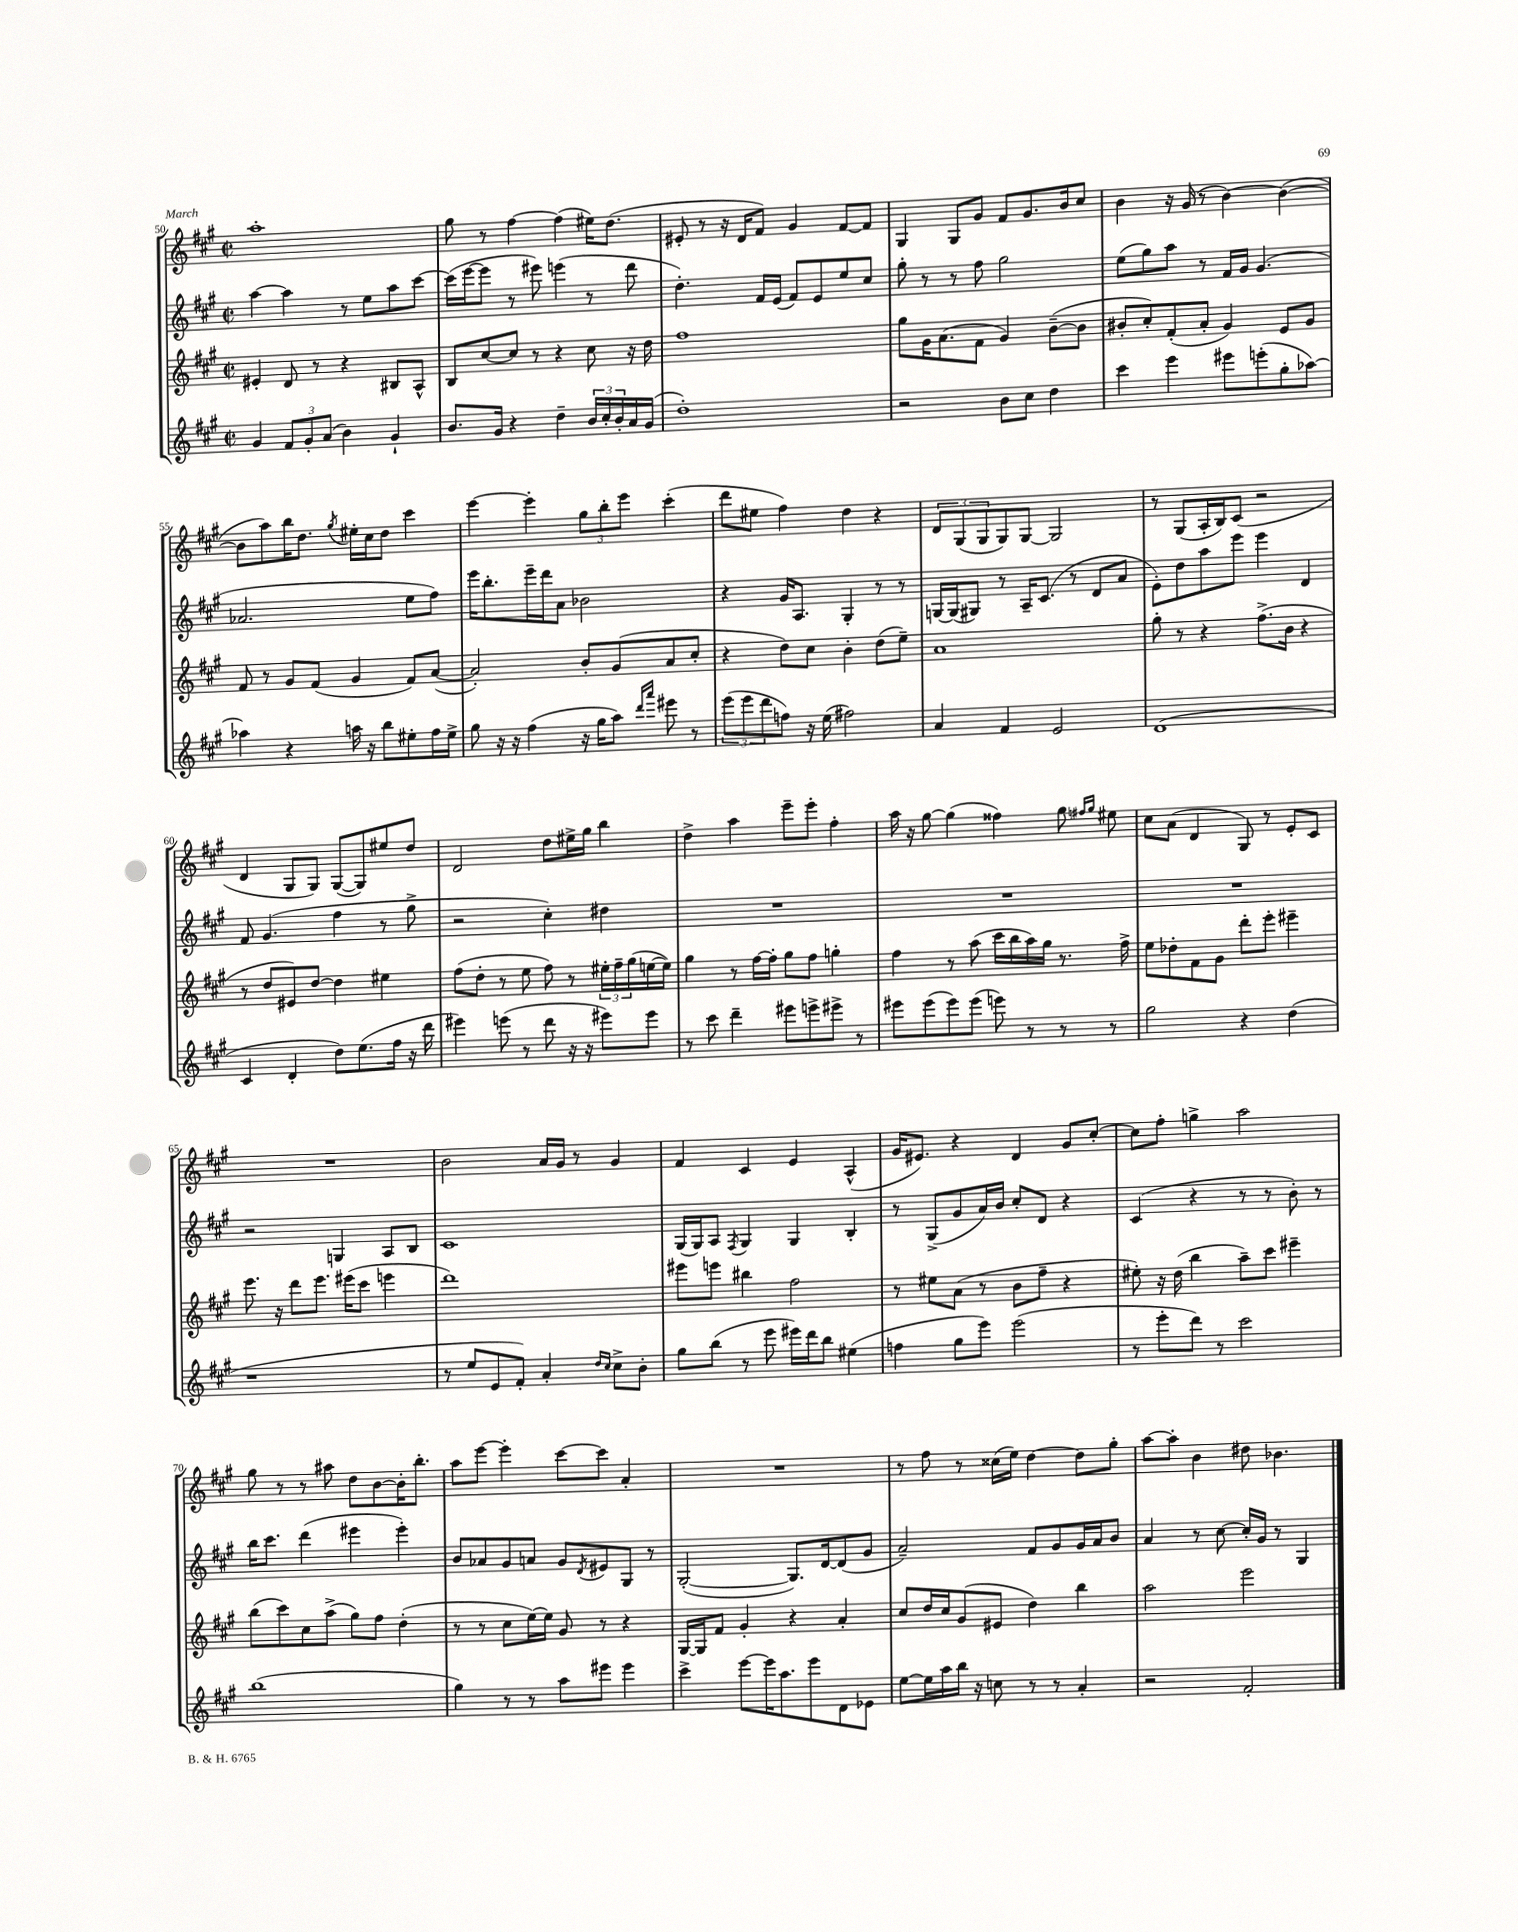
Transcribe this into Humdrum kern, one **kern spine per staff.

**kern	**kern	**kern	**kern
*staff4	*staff3	*staff2	*staff1
*clefG2	*clefG2	*clefG2	*clefG2
*k[f#c#g#]	*k[f#c#g#]	*k[f#c#g#]	*k[f#c#g#]
*M2/2	*M2/2	*M2/2	*M2/2
*met(c|)	*met(c|)	*met(c|)	*met(c|)
4g#	4e#'	[4aa	1aa'
12f#	8d	4aa]	.
12g#'	.	.	.
.	8r	.	.
(12a	.	.	.
4b)	4r	8r	.
.	.	8ee	.
4g#`	8B#	8aa	.
.	8A^^	[8ccc#	.
=	=	=	=
8.b	8B	(16ccc#]	8gg#
.	.	[16eee	.
.	[8cc#	8eee]	8r
16g#	.	.	.
4r	8cc#]	8r	[4ff#
.	8r	8eee#)	.
4dd~	4r	(4eee	(4ff#]
24b	8cc#	8r	16ee#)
24cc#'	.	.	.
.	.	.	(8.dd
24b'	.	.	.
16a	16r	8ddd	.
(16g#	16dd	.	.
=	=	=	=
1dd')	1ff#	4.dd')	8e#'
.	.	.	8r
.	.	.	16r
.	.	.	16d
.	.	16f#	8f#)
.	.	(16e	.
.	.	8f#)	4g#
.	.	8e	.
.	.	8ee	[8f#
.	.	8cc#	8f#]
=	=	=	=
2r	8gg#	8gg#'	4G#
.	16g#	8r	.
.	(8.a	.	.
.	.	8r	8G#
.	8f#	8ff#	8g#
8b	4g#)	2gg#	8f#
8cc#	.	.	8.g#
4dd	([8b~	.	.
.	.	.	16b
.	8b]	.	8cc#
=	=	=	=
4ccc#	8b#'	(8ee	4b
.	8cc#')	8gg#)	.
4eee	(8f#'	8aa	16r
.	.	.	(16g#
.	8a'	8r	8r
8eee#	4g#)	16f#	[4b)
.	.	16g#	.
(8eee'	.	(4.g#	.
8gg#'	8e	.	(4b_
[8aa-)	8g#	.	.
=	=	=	=
4aa-]	8f#	2.a-	8b]
.	8r	.	8aa)
4r	8g#	.	16bb
.	.	.	8.dd
.	(8f#	.	.
.	.	.	8qgg#
16aa	4g#	.	16ee#'
16r	.	.	16cc#
8bb	.	.	8dd
8ee#'	8f#)	8ee	4ccc#
16ff#	([8a	8ff#)	.
16ee#^	.	.	.
=	=	=	=
8gg#	2a'])	16eee	[4eee
.	.	8.bb'	.
16r	.	.	.
16r	.	.	.
(4ff#	.	16eee~	4eee']
.	.	16ddd	.
.	.	8a	.
16r	8b'	2b-	12gg#
16gg#	.	.	.
.	.	.	12bb'
8aa)	(8g#	.	.
.	.	.	12eee
16qqddd	.	.	.
16qqaaa	.	.	.
8eee#	8a	.	(4ccc#'
8r	8cc#'	.	.
=	=	=	=
(12eee	4r	4r	8ddd
12eee	.	.	.
.	.	.	8ee#
12ddd	.	.	.
8ff)	8dd)	16g#	4ff#)
.	.	8.A	.
16r	8cc#	.	.
(16ee	.	.	.
2ff#)	4b'	4G#'	4dd
.	(8dd	8r	4r
.	8ee~)	8r	.
=	=	=	=
4a	1a	[16G	12d
.	.	(16G]	.
.	.	.	(12G#
.	.	8G#)	.
.	.	.	12G#
4f#	.	8r	8G#)
.	.	16A~	[8G#
.	.	(8.c#	.
2e	.	.	2G#]
.	.	8r	.
.	.	8d	.
.	.	8a	.
=	=	=	=
(1d	8gg#'	8e')	8r
.	8r	8dd	(8G#
.	4r	8aa	16A'
.	.	.	16B)
.	.	8eee	(8c#
.	(8.ff#^	4eee	2r
.	16b	.	.
.	4r	4d	.
=	=	=	=
4c#	8r	8f#	4d
.	8dd	(4.g#	.
4d'	8e#)	.	8G#
.	[8dd	.	8G#)
8dd)	4dd]	4ff#	([8G#
(8.ee	.	.	8G#])
.	4ee#	8r	8ee#
16ff#	.	.	.
16r	.	8gg#^	8dd
16ddd	.	.	.
=	=	=	=
4eee#)	(8ff#	2r	2d
.	8dd'	.	.
(8eee	8r	.	.
8r	8ee	.	.
8ddd	8ff#)	4cc#')	8dd
16r	8r	.	16ee#^
16r	.	.	16gg#
8eee#)	24ee#'	4dd#	4bb
.	24ff#~	.	.
.	(24gg#	.	.
8eee#	[16ee	.	.
.	16ee])	.	.
=	=	=	=
8r	4gg#	1r	4dd^
8ccc#	.	.	.
4ddd~	8r	.	4aa
.	[16ff#	.	.
.	16ff#']	.	.
8eee#	8gg#	.	8eee~
8eee^	8ff#	.	8eee'
8eee#^	4gg'	.	4ff#'
8r	.	.	.
=	=	=	=
8eee#	4ff#	1r	16aa
.	.	.	16r
(8eee#	.	.	[8gg#
8eee#)	8r	.	(4gg#]
(8eee#	(8aa	.	.
8eee)	16ccc#	.	4ff##)
.	16bb	.	.
8r	16aa)	.	.
.	16gg#	.	.
8r	8.r	.	8gg#
.	.	.	16qqff#
.	.	.	16qqgg#
8r	.	.	8ee#
.	16ff#^	.	.
=	=	=	=
2gg#	8ee	1r	8cc#
.	8dd-'	.	(8a
.	8f#	.	4d
.	8g#	.	.
4r	8ddd'	.	8G#)
.	8eee'	.	8r
(4dd	4eee#~	.	8e'
.	.	.	8c#
=	=	=	=
1r	8.eee	2r	1r
.	16r	.	.
.	8ddd	.	.
.	8.eee	.	.
.	.	4G	.
.	(16eee#	.	.
.	8ccc#	.	.
.	4eee	8A	.
.	.	8B	.
=	=	=	=
8r	1ddd)	1c#	2b
8ee	.	.	.
8e	.	.	.
8f#')	.	.	.
4a'	.	.	16a
.	.	.	16g#
.	.	.	8r
16qqdd	.	.	.
16qqcc#	.	.	.
8cc#^	.	.	4g#
8b'	.	.	.
=	=	=	=
8gg#	8eee#	(16G#	4f#
.	.	16G#)	.
(8bb	8eee	8A	.
.	.	8qF#	.
8r	4bb#	4G#	4c#
8eee	.	.	.
16eee#)	2ff#	4G#	4e
16ddd	.	.	.
8bb	.	.	.
(4ee#	.	4B'	(4A^^
=	=	=	=
4ff	8r	8r	16g#
.	.	.	8.e#)
.	8ee#	(8G#^	.
8gg#	(8a	8g#	4r
8eee)	8r	16a)	.
.	.	16b	.
(2eee	8b	8cc#'	4d
.	8ff#~	8d	.
.	4r	4r	8g#
.	.	.	[8cc#'
=	=	=	=
8r	8ee#')	(4c#	8cc#]
8eee'	16r	.	8ff#'
.	(16dd	.	.
8ddd)	4bb	4r	4gg^
8r	.	.	.
2ccc#	8aa~)	8r	2aa
.	8ccc#	8r	.
.	4eee#~	8b')	.
.	.	8r	.
=	=	=	=
(1bb	(8bb	16bb	8gg#
.	.	8.ccc#	.
.	8ccc#)	.	8r
.	8cc#	(4ddd	8r
.	(8aa^	.	8aa#
.	8gg#)	4eee#	8dd
.	8ff#	.	[8b
.	(4dd'	4eee#')	16b']
.	.	.	8.bb'
=	=	=	=
4gg#)	8r	8b	8aa
.	8r	8a-	[8eee
8r	8cc#	8g#	4eee']
8r	[16ee)	8a	.
.	16ee]	.	.
8aa	8g#	8g#	[8ccc#
.	.	8qd	.
8eee#	8r	8e#	8ccc#]
4eee#	4r	8G#	4a'
.	.	8r	.
=	=	=	=
4ccc#^	[16G#	([2G#'	1r
.	16G#]	.	.
.	8f#	.	.
[8eee	4g#'	.	.
16eee]	.	.	.
8.aa	.	.	.
.	4r	8.G#])	.
8eee	.	.	.
.	.	[16d	.
8d	4a'	(8d]	.
8e-	.	8g#	.
=	=	=	=
[8ee	8cc#	2a~)	8r
16ee]	16dd	.	8ff#
16aa	16cc#	.	.
16bb	(8g#	.	8r
16r	.	.	.
8cc	8e#	.	(16cc##
.	.	.	16ee)
8r	4dd)	8f#	[4dd
8r	.	8g#	.
4a'	4bb	16g#	8dd]
.	.	16a	.
.	.	8b	8gg#'
=	=	=	=
2r	2aa	4a	[8aa
.	.	.	8aa']
.	.	8r	4b
.	.	[8cc#	.
2f#'	2eee	16cc#']	8dd#
.	.	16g#	.
.	.	8r	4.b-
.	.	4G#	.
==	==	==	==
*-	*-	*-	*-
